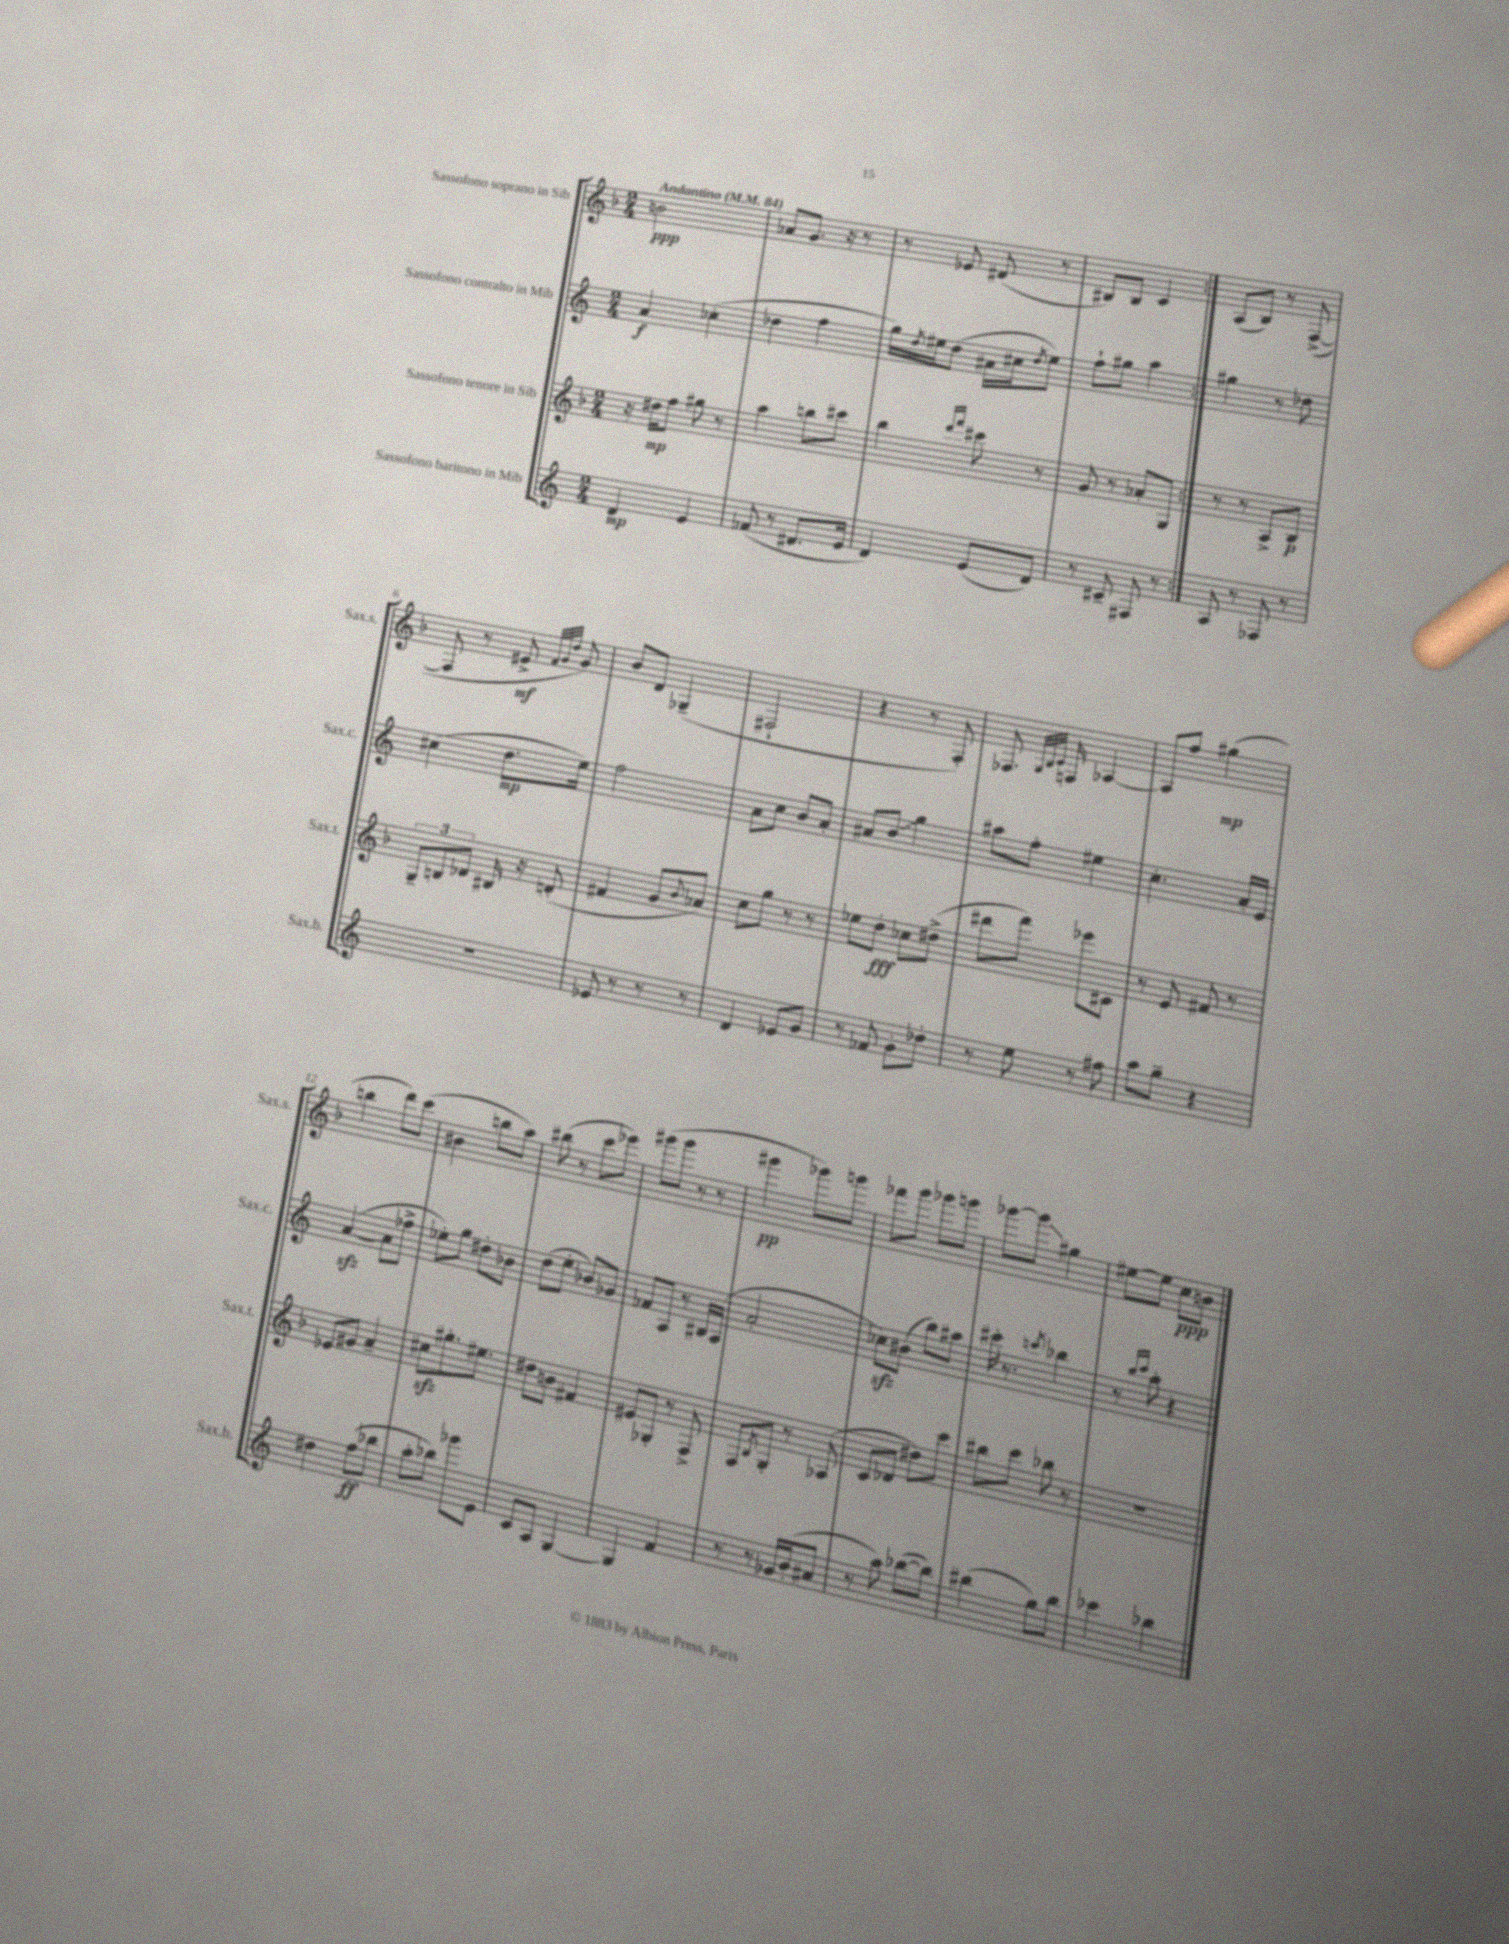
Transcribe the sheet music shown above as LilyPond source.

<<
\new StaffGroup <<
\new Staff = "s0" \with { instrumentName = "Sassofono soprano in Sib" shortInstrumentName = "Sax.s." } {
    \clef treble \key f \major \numericTimeSignature \time 2/4 \tempo "Andantino" 4 = 84
    \repeat volta 2 { b'2\ppp |
    aes'8 g'8. r16 r8 |
    r8 ees'8 dis'8( r8 |
    bis8) bis8 c'4 | }
    a8( bes8) r8 f8~->( |
    f8 r8 eis'8->\mf \grace { f'32 g'32 d''32 } g'8) |
    bes'8 d'8 ges4--( |
    fis2-! |
    r4 r8 f8-.) |
    fes8. \grace { g32 bes32 c'32 } f16 aes4~ |
    aes8 f''8 gis''4\mp( |
    b''4 d'''8) c'''8( |
    bis'4 b''8 a''8) |
    bis''8( r8 c'''8 ees'''8) |
    gis'''8( gis'''8 r8 r8 |
    gis'''4\pp ges'''8) g'''8 |
    fes'''8 g'''8 ges'''8 g'''8 |
    ges'''8~ ges'''8\glissando gis''4 |
    eis''8~ eis''8 c''8\ppp b'8 \bar "|." |
}
\new Staff = "s1" \with { instrumentName = "Sassofono contralto in Mib" shortInstrumentName = "Sax.c." } {
    \clef treble \key c \major \numericTimeSignature \time 2/4
    \repeat volta 2 { a'4\f ces''4-.( |
    des''4 f''4 |
    g''16) \acciaccatura { d''8 } eis''16 d''8( ais'16 cis''16 \acciaccatura { d''8 } eis''8) |
    f''8-! gis''8 a''4 | }
    gis''4 r8 des''8 |
    cis''4( d''8.\mp e''16) |
    f''2 |
    a'8 c''8 b'8 a'8-. |
    ais'8 \once \override Glissando.style = #'zigzag b'8\glissando g''4 |
    ais''8 f''8-. eis''4 |
    c''4.-. a'16-. e'16 |
    a'4~\sfz( a'8 fes''8-> |
    ees''8-.) g''8 dis''8-. bes'8 |
    d''8( e''8-. bes'8) ges'8 |
    fes'8 a8 r8 bis16 a16( |
    a'2-. |
    ces''8\sfz) bis'8( b''8) ais''8 |
    cis'''16-. r8. \acciaccatura { c'''8 } bes''4 |
    r8 \grace { b''16 c'''16 } a''8-. r4 \bar "|." |
}
\new Staff = "s2" \with { instrumentName = "Sassofono tenore in Sib" shortInstrumentName = "Sax.t." } {
    \clef treble \key f \major \numericTimeSignature \time 2/4
    \repeat volta 2 { r16 dis''16\mp f''8 gis''8 r8 |
    a''4 b''8 cis'''8 |
    bes''4 \grace { d'''16 f'''16 } cis'''8 r8 |
    g'8 r8 aes'8-. g8 | }
    r8 r8 a8-> bes8\p |
    \tuplet 3/2 { g8-- b8 des'8 } bis16 r16 d'8-.( |
    fis'4 g'8 \appoggiatura { bes'8 } aes'8) |
    c''8 g''8 r8 r8 |
    ees''8 d''8-.\fff ces''8 dis''8->( |
    dis'''8 f'''8) ees'''8 cis'8 |
    r8 e'8 fis'8 r8 |
    ees'8 gis'8 a'4-- |
    cis''8\sfz gis''8.-. eis''8. |
    dis''8 b'8 fis'4 |
    eis'8 ges8-. r8 f8-> |
    f8 \acciaccatura { bes8 } g8-. r8 aes8( |
    c'8 des'8 dis''8) c'''8 |
    bis''8 c'''8 bes''8 r8 |
    r2 \bar "|." |
}
\new Staff = "s3" \with { instrumentName = "Sassofono baritono in Mib" shortInstrumentName = "Sax.b." } {
    \clef treble \key c \major \numericTimeSignature \time 2/4
    \repeat volta 2 { d'4\mp e'4 |
    fes'8( r8 dis'8. e'16 |
    d'4) e'8( d'8) |
    r8 cis'8-- fis8 r8 | }
    a8 r8 fes8 r8 |
    r2 |
    ees'8 r8 r8 r8 |
    d'4 ees'8 g'8 |
    r8 fes'8 g'8-. des''8-. |
    r8 e''8 r8 fis''8 |
    a''8 g''8-- r4 |
    dis''4 f''8\ff( bes''8 |
    a''8-. bes''8) ges'''8 e'8 |
    c'8 a8 g4~ |
    g4 f'4 |
    r8 r8 ges'16 b'16-.( ais'8 |
    r8 a''8) bes''8~( bes''8) |
    bis''4( g''8) bis''8 |
    ces'''4 bes''4 \bar "|." |
}
>>
>>
